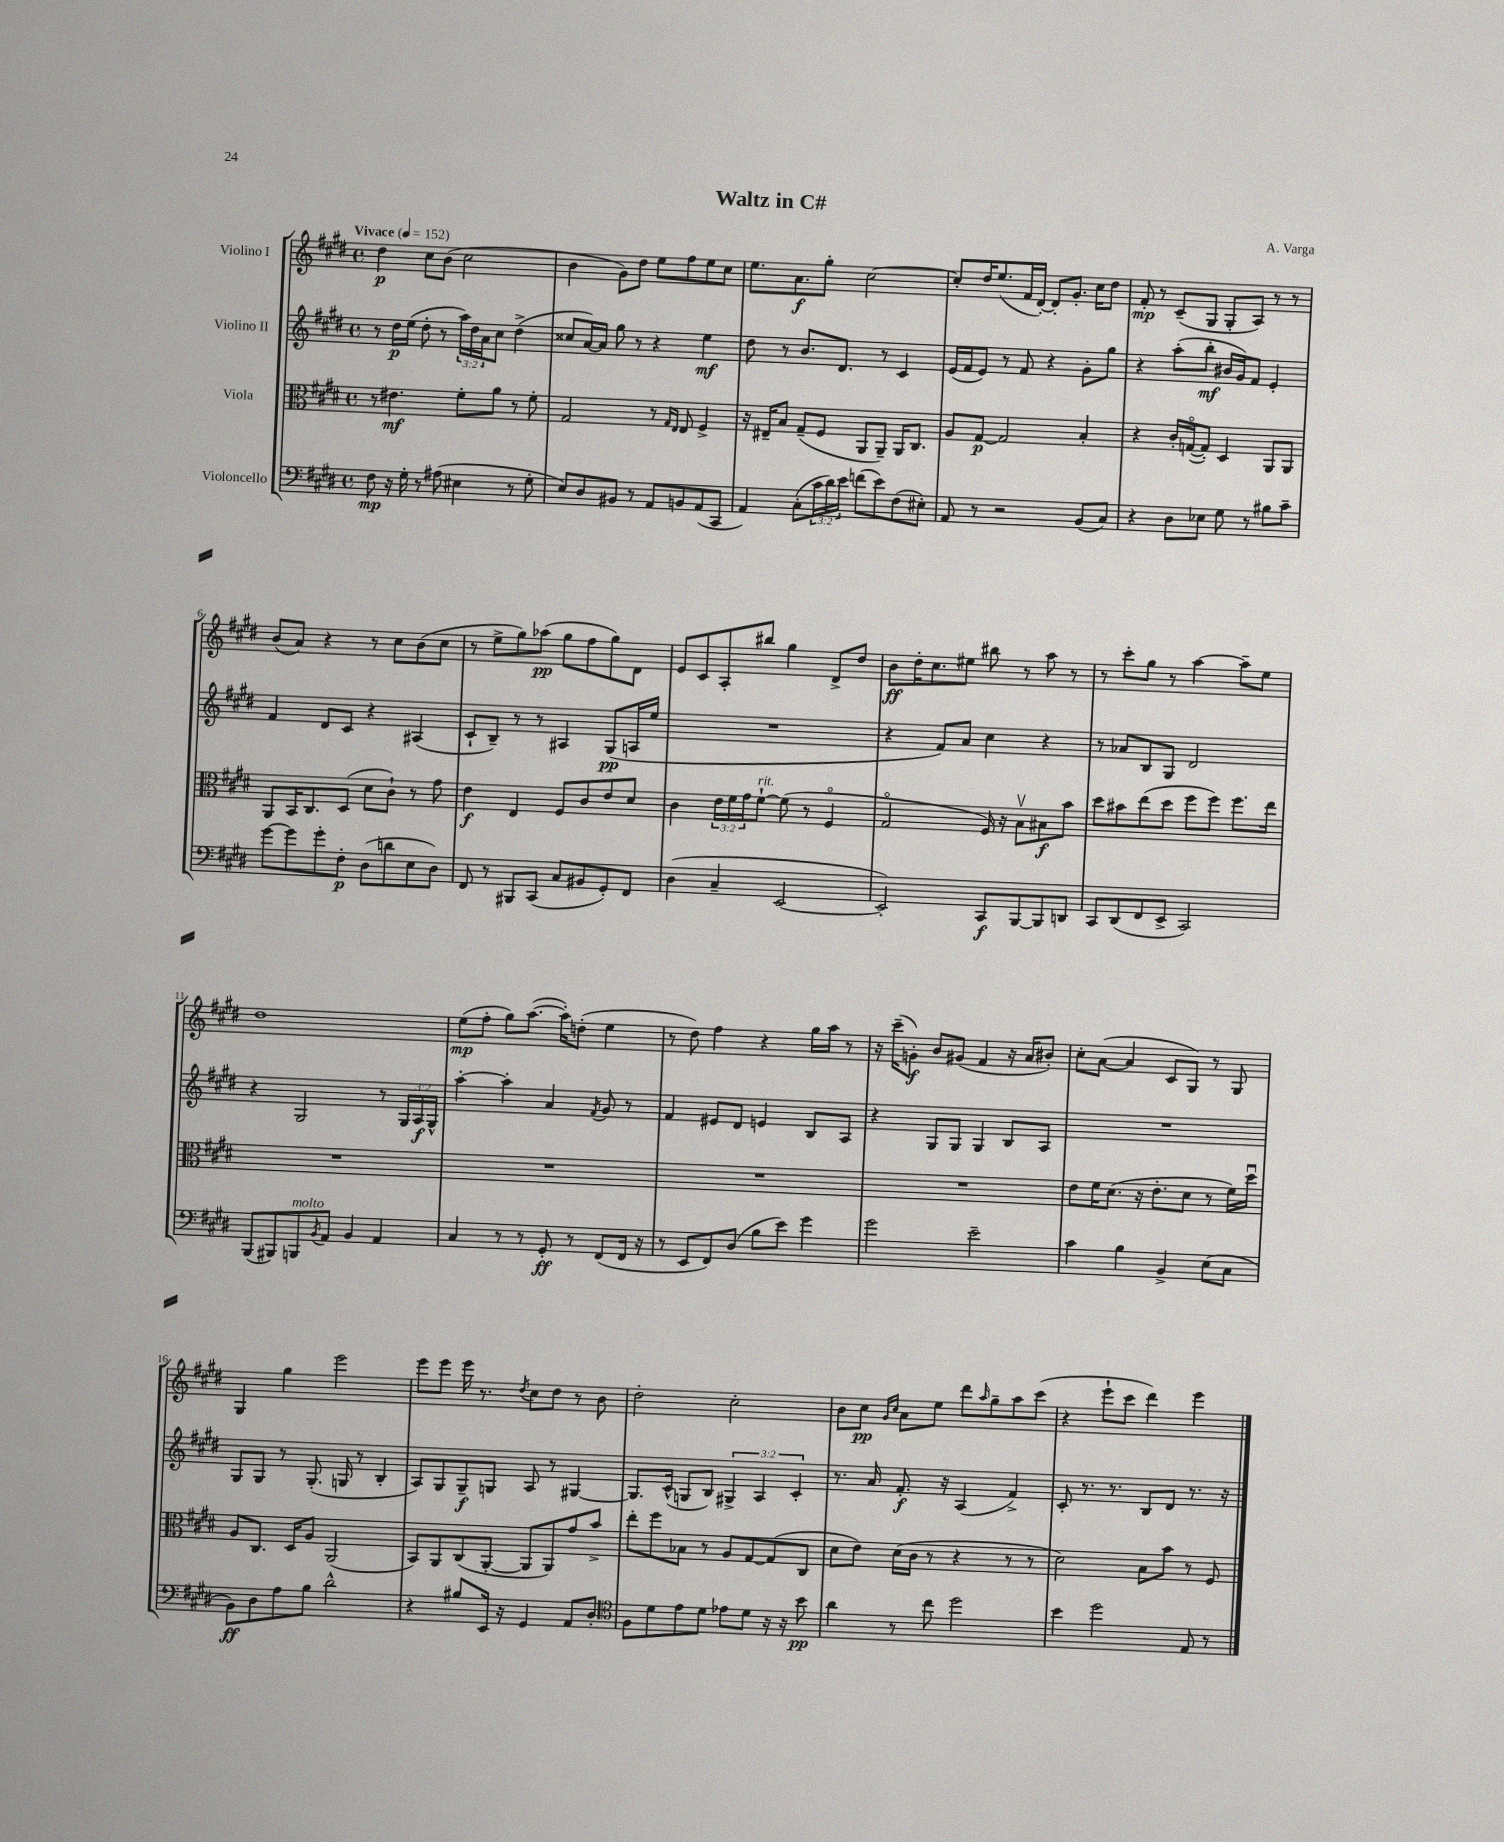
\header { title = "Waltz in C#" composer = "A. Varga" }
<<
\new StaffGroup <<
\new Staff = "s0" \with { instrumentName = "Violino I" } {
    \clef treble \key e \major \defaultTimeSignature \time 4/4 \tempo "Vivace" 4 = 152
    dis''4\p cis''8 b'8( cis''2 |
    b'4 gis'8) dis''8 e''8 fis''8 e''8 cis''8 |
    e''8. a'8.\f gis''8-. cis''2~ |
    cis''8-. dis''16 e''8.( fis'16 dis'16~-.) dis'8-. gis'8.-. cis''16 dis''8 |
    fis'8-.\mp r8 cis'8--( gis8 gis8-. a8) r8 r8 |
    b'8( a'8) r4 r8 cis''8 b'8( cis''8 |
    r8 e''8-> gis''8) aes''8\pp( gis''8 fis''8 gis''8) dis'8 |
    e'8 cis'8 a8-. bis''8 gis''4 dis'8-> dis''8 |
    b'8\ff dis''16-. cis''8. eis''8 bis''8 r8 a''8 r8 |
    r8 cis'''8-. gis''8 r8 a''4~ a''8-- e''8 |
    dis''1 |
    e''8\mp( fis''8-. gis''8) a''8.~( a''16-.) d''8-.( e''4 |
    r8 dis''8) fis''4 r4 gis''16 a''16 r8 |
    r16 cis'''16--( g'8-.\f) b'8 gis'8( fis'4 r16 a'16 bis'8-.) |
    cis''8-. a'8~( a'4 cis'8 gis8) r8 gis8 |
    gis4 gis''4 e'''2 |
    e'''8 e'''8 e'''16 r8. \acciaccatura { dis''8 } cis''8 dis''8 r8 b'8 |
    dis''2-. cis''2-. |
    b'8 cis''8\pp \grace { gis'16 cis''16 } a'8 e''8 dis'''8 \grace { a''16 } gis''8-- a''8 cis'''8( |
    r4 e'''8-! cis'''8 dis'''4) e'''4 \bar "|." |
}
\new Staff = "s1" \with { instrumentName = "Violino II" } {
    \clef treble \key e \major \defaultTimeSignature \time 4/4 \override Staff.TupletNumber.text = #tuplet-number::calc-fraction-text
    r8 dis''16\p e''16( dis''8-. r8 \tuplet 3/2 { a''16) dis''16 a'16 } cis''8 dis''4->( |
    cisis''8 a'16~) a'16 gis''8 r8 r4 e''4\mf |
    dis''8 r8 b'8. dis'8. r8 cis'4 |
    e'16( fis'16 e'8) r8 fis'8 r4 gis'8-. gis''8 |
    r4 a''8-.( b''8-.\mf bis'16 gis'16) fis'8 e'4-. |
    fis'4 dis'8 cis'8 r4 ais4( |
    cis'8-! b8--) r8 r8 ais4 gis8\pp( a16 e''16 |
    R1 |
    r4 fis'8) a'8 cis''4 r4 |
    r8 aes'8 b8 gis8 dis'2 |
    r4 gis2 r8 \tuplet 3/2 { gis16 a16\f gis16-^ } |
    a''4~-. a''4-. a'4 \acciaccatura { fis'8 } gis'8 r8 |
    fis'4 eis'8 dis'8 e'4 b8 a8 |
    r4 gis8 gis8 gis4 b8 a8 |
    R1 |
    gis8 gis8 r8 gis8.-.( g16 r8 b4-. |
    a8) gis8 gis8--\f g8 a8 r8 gis4~ |
    gis8. cis'16-^( g8 b8) \tuplet 3/2 { gis4-> a4 cis'4-. } |
    r8. a'16 fis'8.-.\f r16 a4( fis'4->) |
    cis'8-. r8. r8. b8 dis'8 r8. r16 \bar "|." |
}
\new Staff = "s2" \with { instrumentName = "Viola" } {
    \clef alto \key e \major \defaultTimeSignature \time 4/4 \override Staff.TupletNumber.text = #tuplet-number::calc-fraction-text
    r8 eis'4.\mf fis'8-. a'8 r8 fis'8-. |
    gis2 r8 \grace { gis16 e16 } e8 fis4-> |
    r16 eis16-- b8 gis8--( fis8 a,8 a,8--) a,16 cis8. |
    a8 gis8~\p gis2 b4-. |
    r4 cis'16-. g16~\flageolet( g8-.) dis4 a,8 a,8 |
    a,8 b,16 cis8. dis8( dis'8 cis'8-!) r8 gis'8 |
    e'4\f e4 fis8 cis'8 e'8 dis'8 |
    cis'4 \tuplet 3/2 { e'16 fis'16 gis'16 } fis'8~-!^\markup { \italic "rit." } fis'8( r8 fis4\flageolet |
    gis2\flageolet fis16) r16 b8\upbow bis8\f b'8 |
    dis''8 bis'8 e''8( dis''8 fis''8 fis''8) fis''8. e''16 |
    R1 |
    R1 |
    R1 |
    R1 |
    e'8 fis'16 dis'8.( r16 e'8.-. dis'8 r8 fis'16) dis''16\downbow |
    a8 cis8. dis16 a8 a,2( |
    b,8) a,8 cis8( a,8~-. a,8 a,8) gis'8 b'8-> |
    e''8-. fis''8 bes8 r8 a8 gis8~ gis8( cis8 |
    dis'8 e'8) dis'16( cis'16 r8 r4 r8 r8 |
    dis'2) b8 b'8 r8 fis8 \bar "|." |
}
\new Staff = "s3" \with { instrumentName = "Violoncello" } {
    \clef bass \key e \major \defaultTimeSignature \time 4/4 \override Staff.TupletNumber.text = #tuplet-number::calc-fraction-text
    fis8\mp r16 gis16-. r8 ais8( eis4 r8 gis8-. |
    e8) dis8 bis,8 r8 a,8 b,8 a,8( cis,8 |
    a,4) cis8-.( \tuplet 3/2 { cis'16 dis'16) e'16 } f'8( e'8) fis8( eis8-.) |
    a,8 r8 r2 b,8( cis8) |
    r4 dis8 ees8 gis8 r8 bis8 cis'8-- |
    gis'8~ gis'8 gis'8-. fis8-.\p dis8( d'8 e8 dis8) |
    fis,8 r8 bis,,8 cis,8( cis8 bis,8 gis,8-.) fis,8 |
    dis4( cis4-- e,2~ |
    e,2-.) cis,8\f b,,8~ b,,8 d,8 |
    cis,8 dis,8( fis,8 e,8-> cis,2) |
    b,,8( bis,,8) b,,8^\markup { \italic "molto" } \acciaccatura { b,8 } a,8 b,4 a,4 |
    cis4 r8 r8 gis,8-.\ff r8 fis,8( fis,16 r16 |
    r8 e,8 fis,8) dis8( b8 e'8) gis'4 |
    gis'2 e'2-- |
    cis'4 b4 b,4-> e8( cis8 |
    b,8\ff) dis8 a8 b8 dis'2-^ |
    r4 bis8 e,16 r16 gis,4 a,8 dis8-. |
    \clef tenor fis8 dis'8 e'8 dis'8 ees'8 dis'8 r16 r16 b'8\pp |
    a'4 r8 cis''8 dis''2 |
    b'4 dis''2 e8 r8 \bar "|." |
}
>>
>>
